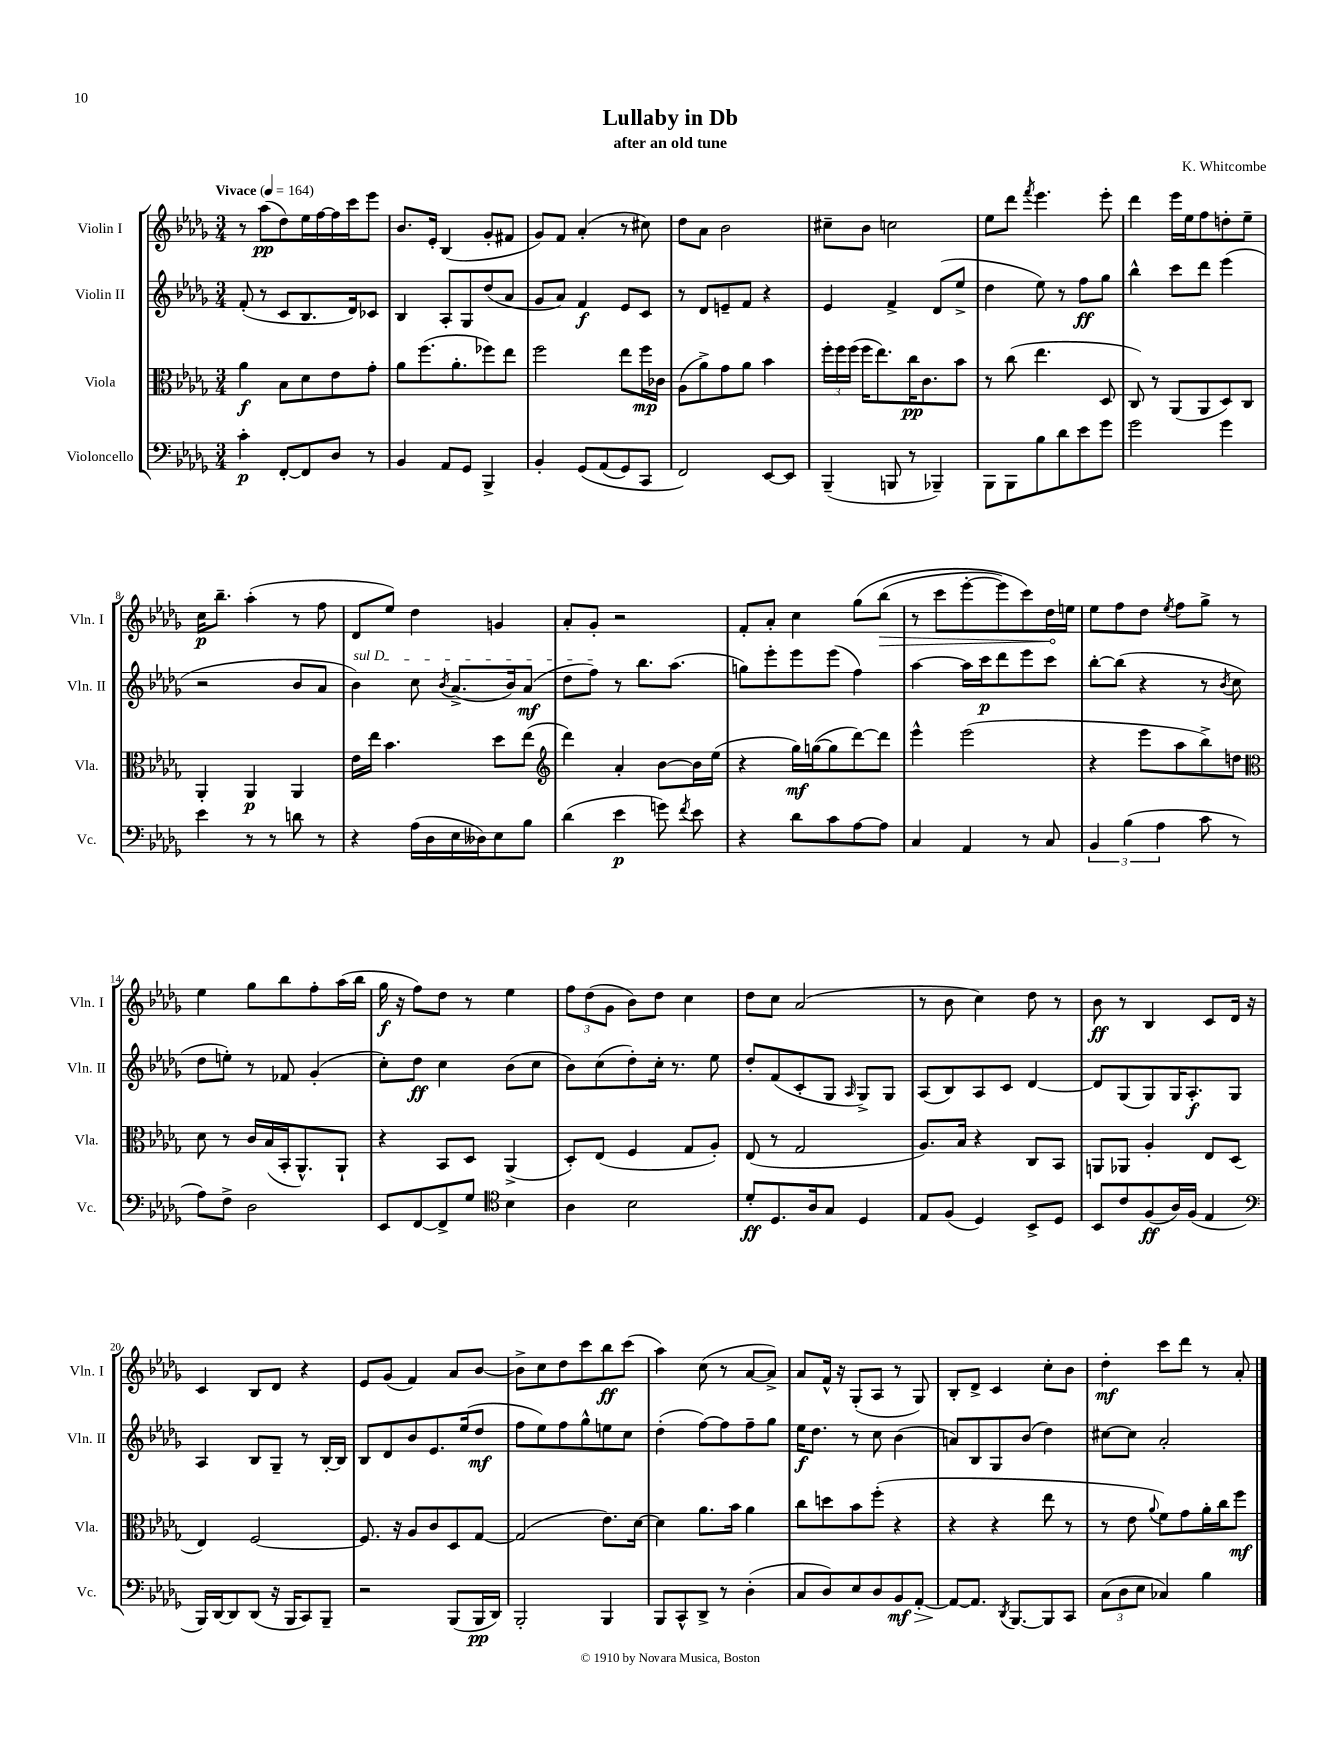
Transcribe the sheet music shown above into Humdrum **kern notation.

**kern	**kern	**kern	**kern
*staff4	*staff3	*staff2	*staff1
*clefF4	*clefC3	*clefG2	*clefG2
*k[b-e-a-d-g-]	*k[b-e-a-d-g-]	*k[b-e-a-d-g-]	*k[b-e-a-d-g-]
*M3/4	*M3/4	*M3/4	*M3/4
*MM164	*MM164	*MM164	*MM164
4c'\	4a-\	(8f'/	8r
.	.	8r	(8aa-\L
[8FF'/L	8B-\L	8c/L	8dd-\)
8FF/]	8d-\	8.B-/	16ee-\L
.	.	.	[16ff\
8D-/J	8e-\	.	16ff\]
.	.	16d-/k)	16ccc\J
8r	8g-'\J	8c-/J	8eee-\J
=	=	=	=
4BB-/	8a-\L	4B-/	8.b-/L
.	(8.ff\	.	.
.	.	.	16e-'/Jk
8AA-/L	.	8A-'/L	(4B-/
.	8.a-'\	.	.
8GG-/J	.	8G-/	.
4BBB-^/	8ff-\)	(8dd-/	8g-'/L
.	8ee-\J	8a-/J	8f#/J
=	=	=	=
4BB-'/	2ff\	8g-/L	8g-/L)
.	.	8a-/J)	8f/J
&(8GG-/L	.	4f/	(4a-'/
(8AA-/	.	.	.
8GG-/)	8ee-\L	8e-/L	8r
8CC/J	16ff\L	8c/J	8cc#\)
.	16c-\JJ	.	.
=	=	=	=
2FF/&)	(8A-\L	8r	8dd-\L
.	8a-^\)	8d-/L	8a-\J
.	8g-\	8e~/	2b-\
.	8a-\J	8f/J	.
[8EE-/L	4b-\	4r	.
8EE-/]J	.	.	.
=	=	=	=
(4BBB-~/	24ff'\LL	4e-/	8cc#~\L
.	24ff\	.	.
.	(24ff\JJ	.	.
.	16ff\LK	.	8b-\J
.	8.ee-\)	.	.
8BBB/	.	4f^/	2cc\
8r	16cc\K	.	.
.	8.c\	.	.
4BBB-~/)	.	(8d-/L	.
.	8b-\J	8ee-^/J	.
=	=	=	=
8BBB-\L	8r	4dd-\	8ee-\L
8BBB-\	(8cc\	.	8ddd-\J
.	.	.	8qfff/
8B-\	4.ee-\	8ee-\)	4.eee-\
8d-\	.	8r	.
8e-\	.	8ff\L	.
8g-\J	8D-/	8gg-\J	8eee-'\
=	=	=	=
2g-\	8C/)	4bb-^^\	4ddd-\
.	8r	.	.
.	(8AA-/L	8ccc\L	16eee-\LL
.	.	.	16ee-\J
.	8AA-/	8ddd-\J	8ff\
4g-\	8D-/)	(4eee-\	8dd'\
.	8C/J	.	8ee-~\J
=	=	=	=
4e-\	4AA-'/	2r	16cc\LK
.	.	.	8.bb-~\J
8r	4AA-/	.	(4aa-'\
8r	.	.	.
8d\	4AA-/	8b-/L	8r
8r	.	8a-/J	8ff\
=	=	=	=
4r	16e-\LL	4b-\)	8d-/L
.	16ee-\JJ	.	.
.	4.b-\	.	8ee-/J)
(16A-\LL	.	8cc\	4dd-\
16D-\	.	.	.
.	.	8qb-/	.
16E-\	.	(8.a-^/L	.
16D--\J)	.	.	.
8E-\	8dd-\L	.	4g/
.	.	16b-/k)	.
8B-\J	(8ee-\J	(8a-/J	.
=	=	=	=
*	*clefG2	*	*
(4d-\	4ddd-\)	8dd-\L	8a-'/L
.	.	8ff\J)	8g-'/J
4e-\	4a-'/	8r	2r
.	.	8.bb-\L	.
8g\)	[8b-\L	.	.
.	.	(8.aa-\J	.
8qf/	.	.	.
8e-\	16b-\]L	.	.
.	(16ee-\JJ	.	.
=	=	=	=
4r	4r	8gg\L)	8f'/L
.	.	8eee-'\	8a-'/J
8d-\L	16gg-\LL)	8eee-\	4cc\
.	([16gg\J	.	.
8c\	8gg\]	(8eee-\J	.
[8A-\	[8ddd-\)	4ff\)	&(8gg-\L
8A-\]J	8ddd-\]J	.	(8bb-\J
=	=	=	=
4C/	4eee-^^\	[4aa-\	8r
.	.	.	8ccc\L
4AA-/	(2eee-\	16aa-\]LL	[8eee-'\
.	.	16ccc\J	.
.	.	8ddd-\	8eee-\])
8r	.	8eee-\	8ccc\&)
8C/	.	8ccc\J	16dd-\L
.	.	.	16ee\JJ
=	=	=	=
6BB-/	4r	[8bb-'\L	8ee-\L
.	.	(8bb-\]J	8ff\
(6B-\	.	.	.
.	8eee-\L	4r	8dd-\J
6A-\	.	.	.
.	.	.	8qee-/
.	8aa-\	.	8ff\L
8c\	8bb-^\)	8r	8gg-^\J
.	.	8qb-/	.
8r	8dd\J	8cc\	8r
=	=	=	=
*	*clefC3	*	*
8A-\L)	8d-\	8dd-\L	4ee-\
8F^\J	8r	8ee'\J)	.
2D-\	16c/LL	8r	8gg-\L
.	(16B-/	.	.
.	16BB-'/J	8f-/	8bb-\
.	8.AA-^^/)	.	.
.	.	(4g-'/	8ff'\
.	8AA-`/J	.	(16aa-\L
.	.	.	16bb-\JJ
=	=	=	=
8EE-/L	4r	8cc'\L)	16gg-\
.	.	.	16r
[8FF/	.	8dd-\J	8ff\L)
8FF^/]	8BB-/L	4cc\	8dd-\J
8G-/J	8D-/J	.	8r
*clefC4	*	*	*
4B-\	(4AA-^/	(8b-\L	4ee-\
.	.	8cc\J	.
=	=	=	=
4A-\	8D-'/L)	8b-\L)	12ff\L
.	.	.	(12dd-\
.	(8E-/J	(8cc\	.
.	.	.	12g-\J
2B-\	4F/	8dd-'\)	8b-\L)
.	.	16cc'\Jk	8dd-\J
.	.	8.r	.
.	8G-/L	.	4cc\
.	8A-'/J)	8ee-\	.
=	=	=	=
8d-'/L	(8E-/	8dd-'/L	8dd-\L
8.D-/	8r	(8f/	8cc\J
.	2G-/	8c'/	(2a-/
16A-/k	.	.	.
8G-/J	.	8G-/J	.
.	.	16qqA-/	.
4D-/	.	8G-^/L)	.
.	.	8G-/J	.
=	=	=	=
8E-/L	8.A-/L)	(8A-/L	8r
(8F/J	.	8B-/)	8b-\
.	16B-/Jk	.	.
4D-/)	4r	8A-/	4cc\)
.	.	8c/J	.
8BB-^/L	8C/L	[4d-/	8dd-\
8D-/J	8BB-/J	.	8r
=	=	=	=
8BB-/L	8AA/L	8d-/]L	8b-\
8c/	8AA-/J	(8G-/	8r
(8F/	4A-'/	8G-/)	4B-/
16A-/L)	.	16G-/K	.
(16F/JJ	.	8.A-'/	.
4E-/	8E-/L	.	8c/L
.	(8D-/J	8G-/J	16d-/Jk
.	.	.	16r
=	=	=	=
*clefF4	*	*	*
16BBB-/LL)	4E-/)	4A-/	4c/
[16DD-/J	.	.	.
8DD-/]	.	.	.
(8DD-/J	[2F/	8B-/L	8B-/L
16r	.	8G-~/J	8d-/J
16BBB-/LK	.	.	.
8CC/)	.	8r	4r
8BBB-~/J	.	[16B-'/LL	.
.	.	16B-/]JJ	.
=	=	=	=
2r	8.F/]	8B-/L	8e-/L
.	.	8d-/	(8g-/J
.	16r	.	.
.	8A-/L	8b-/	4f/)
.	8c/	8.e-/	.
(8BBB-/L	8D-/	.	8a-/L
.	.	(16ee-/k	.
16BBB-/L	[8G-/J	8dd-/J	[8b-/J
16DD-/JJ)	.	.	.
=	=	=	=
2BBB-'/	(2G-/]	8ff\L	8b-^\]L
.	.	8ee-\)	8cc\
.	.	8ff\	8dd-\
.	.	8gg-^^\	8ccc\
4BBB-/	8.e-\L)	8ee\	8bb-\
.	.	8cc\J	(8ccc\J
.	[16d-\Jk	.	.
=	=	=	=
8BBB-/L	4d-\]	(4dd-'\	4aa-\)
8CC^^/	.	.	.
8DD-^/J	8.a-\L	[8ff\L)	(8cc\
8r	.	8ff\]	8r
.	16b-\Jk	.	.
(4D-'\	4a-\	8ff~\	[8a-/L
.	.	8gg-\J	8a-^/]J)
=	=	=	=
8C/L	8cc\L	16ee-\LK	8a-/L
.	.	8.dd-\J	.
8D-/)	8dd\	.	16f^^/Jk
.	.	.	16r
8E-/	8b-\	8r	(8G-'/L
8D-/	(8ff'\J	8cc\	8A-/J
8BB-/	4r	(4b-\	8r
[8AA-'/J	.	.	8G-/)
=	=	=	=
8AA-/_L	4r	8a/L)	8B-'/L
8.AA-/]J	.	8B-/	8d-^/J
.	4r	8G-/	4c/
8qDD-/	.	.	.
[8.BBB-/L	.	.	.
.	.	(8b-/J	.
8BBB-/]	8ee-\	4dd-\)	8cc'\L
8CC/J	8r	.	8b-\J
=	=	=	=
(12C\L	8r	[8cc#\L	4dd-'\
12D-\	.	.	.
.	8e-\	8cc#\]J	.
12E-\J	.	.	.
.	8qqa-/	.	.
4C-/)	8f\L)	2a-'/	8ccc\L
.	8g-\	.	8ddd-\J
4B-\	16a-'\L	.	8r
.	16cc\J	.	.
.	8ff\J	.	8a-'/
==	==	==	==
*-	*-	*-	*-
